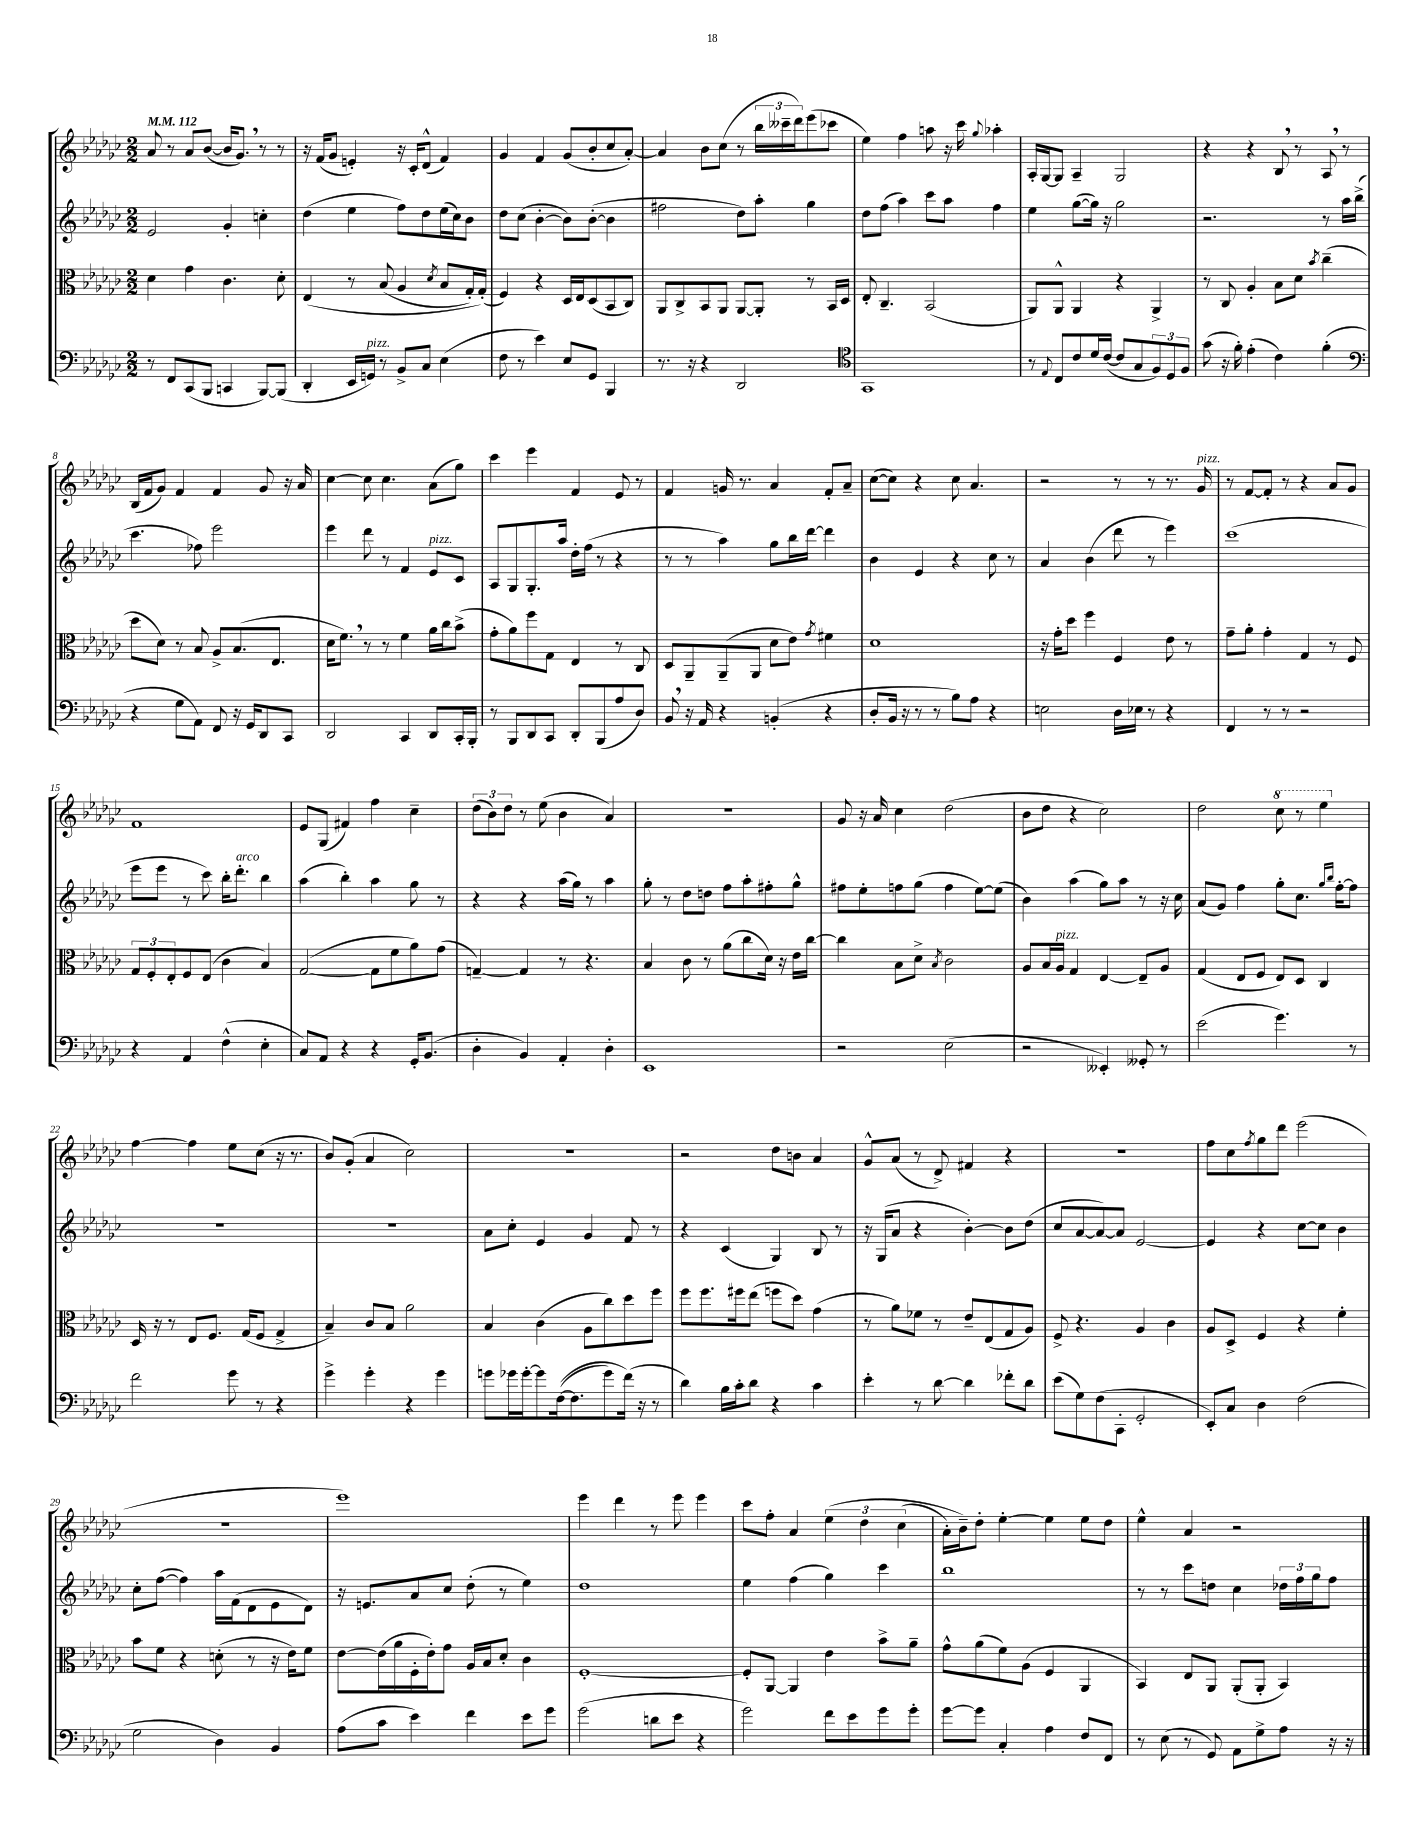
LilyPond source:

<<
\new StaffGroup <<
\new Staff = "s0" {
    \clef treble \key ges \major \numericTimeSignature \time 2/2 \tempo 4 = 112
    aes'8 r8 aes'8 bes'8~( bes'16 ges'8.) \breathe r8 r8 |
    r16 f'16( ges'8 e'4-.) r16 ces'16-. des'8-^( f'4) |
    ges'4 f'4 ges'8( bes'8-. ces''8 aes'8~-.) |
    aes'4 bes'8 ces''8( r8 \tuplet 3/2 { bes''16 ceses'''16-- des'''16) } ees'''8( ces'''8 |
    ees''4) f''4 a''8 r16 ces'''16 \appoggiatura { ges''8 } aes''4-. |
    aes16-. ges16~ ges8 aes4-- ges2 |
    r4 r4 bes8 \breathe r8 aes8 \breathe r8 |
    bes16( f'16 ges'8) f'4 f'4 ges'8 r16 aes'16 |
    ces''4~ ces''8 ces''4. aes'8( ges''8) |
    ces'''4 ees'''4 f'4 ees'8 r8 |
    f'4 g'16 r8. aes'4 f'8-. aes'8-- |
    ces''8~( ces''8) r4 ces''8 aes'4. |
    r2 r8 r8 r8. ges'16^\markup { \italic "pizz." } |
    r8 f'8~ f'8-. r8 r4 aes'8 ges'8 |
    f'1 |
    ees'8 ges8( fis'4) f''4 ces''4-- |
    \tuplet 3/2 { des''8( bes'8) des''8 } r8 ees''8( bes'4 aes'4) |
    R1 |
    ges'8 r16 aes'16 ces''4 des''2( |
    bes'8 des''8 r4 ces''2) |
    des''2 \ottava #1 ces'''8 r8 ees'''4 \ottava #0 |
    f''4~ f''4 ees''8 ces''8( r16 r8. |
    bes'8) ges'8-.( aes'4 ces''2) |
    r1 |
    r2 des''8 b'8 aes'4 |
    ges'8-^ aes'8( r8 des'8->) fis'4 r4 |
    r1 |
    f''8 ces''8 \acciaccatura { f''8 } ges''8 des'''8 ees'''2( |
    r1 |
    ees'''1) |
    ees'''4 des'''4 r8 ees'''8 ees'''4 |
    ces'''8 f''8-. aes'4 \tuplet 3/2 { ees''4\( des''4 ces''4( } |
    aes'16-.) bes'16--\) des''8-. ees''4~-. ees''4 ees''8 des''8 |
    ees''4-^ aes'4 r2 \bar "|." |
}
\new Staff = "s1" {
    \clef treble \key ges \major \numericTimeSignature \time 2/2
    ees'2 ges'4-. c''4-. |
    des''4( ees''4 f''8) des''8 ees''16( ces''16) bes'8 |
    des''8 ces''8( bes'4~-. bes'8) bes'8~-.( bes'4 |
    fis''2 des''8) aes''8-. ges''4 |
    des''8 f''8( aes''4) ces'''8 aes''8 f''4 |
    ees''4 ges''8~( ges''16) r16 ges''2 |
    r2. r8 aes''16 bes''16->( |
    ces'''4. fes''8) ees'''2 |
    ees'''4 des'''8 r8 f'4 ees'8^\markup { \italic "pizz." } ces'8 |
    aes8 ges8 ges8.-. aes''16 des''16-. f''16( r8 r4 |
    r8 r8 aes''4) ges''8 bes''16 des'''16~ des'''4 |
    bes'4 ees'4 r4 ces''8 r8 |
    aes'4 bes'4( des'''8 r8 ees'''4) |
    ces'''1( |
    ees'''8 ees'''8 r8 ces'''8) bes''16-. des'''8.-.^\markup { \italic "arco" } bes''4 |
    aes''4( bes''4-.) aes''4 ges''8 r8 |
    r4 r4 aes''16( ges''16) r8 aes''4 |
    ges''8-. r8 des''8 d''8 f''8 aes''8-. fis''8-. ges''8-^ |
    fis''8 ees''8-. f''8 ges''8( f''4 ees''8~) ees''8( |
    bes'4) aes''4( ges''8) aes''8 r8 r16 ces''16 |
    aes'8( ges'8) f''4 ges''8-. ces''8. \grace { ges''16 bes''16 } f''16~-. f''8 |
    R1 |
    R1 |
    aes'8 ces''8-. ees'4 ges'4 f'8 r8 |
    r4 ces'4( ges4) bes8 r8 |
    r16 ges16( aes'8 r4 bes'4~-.) bes'8 des''8( |
    ces''8 aes'8~ aes'8~) aes'8 ees'2~ |
    ees'4 r4 ces''8~ ces''8 bes'4 |
    ces''8-. f''8~( f''4) aes''16 f'16( des'8 ees'8 des'8) |
    r16 e'8. aes'8 ces''8 des''8-.( r8 ees''4) |
    des''1 |
    ees''4 f''4( ges''4) ces'''4 |
    bes''1 |
    r8 r8 ces'''8 d''8 ces''4 \tuplet 3/2 { des''16 f''16 ges''16 } f''8 \bar "|." |
}
\new Staff = "s2" {
    \clef alto \key ges \major \numericTimeSignature \time 2/2
    des'4 ges'4 ces'4. des'8-. |
    ees4\( r8 bes8( aes4 \acciaccatura { des'8 } bes8 ges16-.) ges16-.(\) |
    f4) r4 des16 ees16 des8( bes,8 ces8) |
    aes,8 ces8-> bes,8 aes,8 aes,8~ aes,8-. r8 bes,16 des16 |
    ees8-. ces4.-- bes,2( |
    aes,8) aes,8-^ aes,4 r4 aes,4-> |
    r8 ces8 aes4-. bes8 des'8 \acciaccatura { bes'8 } ces''4--( |
    des''8 des'8) r8 bes8 aes8-> bes8.( ees8. |
    des'16 f'8.) \breathe r8 r8 f'4 aes'16 ces''16 bes'8->( |
    ges'8-. aes'8) f''8 ges8 ees4 r8 ces8 |
    des8 aes,8-- aes,8--( aes,8 des'8 ees'8) \acciaccatura { ges'8 } fis'4 |
    des'1 |
    r16 ges'16-. des''8 f''4 f4 ees'8 r8 |
    ges'8-- aes'8-. ges'4-. ges4 r8 f8 |
    \tuplet 3/2 { ges8 f8-. ees8-. } f8 ees8( ces'4 bes4) |
    ges2~( ges8 f'8 aes'8) ges'8( |
    g4~--) g4 r8 r4. |
    bes4 ces'8 r8 aes'8( ces''8 des'16) r16 ees'16 ces''16~ |
    ces''4 bes8 des'8-> \acciaccatura { bes8 } ces'2 |
    aes8 bes16 aes16^\markup { \italic "pizz." } ges4 ees4~ ees8-- aes8 |
    ges4( ees8 f8 ees8) des8 ces4 |
    des16 r16 r8 ees8 f8. ges16( f8 ges4-> |
    bes4--) ces'8 bes8 aes'2 |
    bes4 ces'4( aes8 ces''8) des''8 f''8 |
    f''8 f''8. fis''16 ees''8( f''8 des''8) ges'4( |
    r8 aes'8) fes'8 r8 ees'8-- ees8( ges8 aes8) |
    f8-> r4. aes4 ces'4 |
    aes8 des8-> f4 r4 f'4-. |
    bes'8 f'8 r4 d'8-.( r8 r16 ees'16) f'8 |
    ees'8~ ees'16( aes'16 f16-. ees'16-.) ges'8 aes16 bes16 des'8-. ces'4 |
    f1~-. |
    f8-. aes,8~ aes,4 ees'4 bes'8-> aes'8-- |
    ges'8-^ aes'8( f'8) aes8( f4 aes,4 |
    bes,4) ees8 aes,8 aes,8-.( aes,8-. bes,4) \bar "|." |
}
\new Staff = "s3" {
    \clef bass \key ges \major \numericTimeSignature \time 2/2
    r8 f,8 ces,8( bes,,8 c,4 bes,,8~) bes,,8( |
    des,4-. ees,16 g,16^\markup { \italic "pizz." }) r8 bes,8-> ces8 ees4( |
    f8 r8 ees'4) ees8 ges,8 bes,,4 |
    r8. r16 r4 des,2 |
    \clef tenor ges,1 |
    r8 \appoggiatura { ees8 } ces8 ces'8 des'16 ces'16~( ces'8 ges8 \tuplet 3/2 { f8) des8 f8 } |
    ges'8( r16 f'16-.) ees'4-.( ces'4) f'4-.( |
    \clef bass r4 ges8 aes,8) f,8 r16 ges,16 des,8 ces,8 |
    des,2 ces,4 des,8 ces,16-. bes,,16-. |
    r8 bes,,8 des,8 ces,8 des,8-. bes,,8( aes8 des8) |
    bes,8 \breathe r16 aes,16 r4 b,4-.( r4 |
    des8-. bes,16 r16 r8 r8 bes8) aes8 r4 |
    e2 des16 ees16 r8 r4 |
    f,4 r8 r8 r2 |
    r4 aes,4 f4-^( ees4-. |
    ces8) aes,8 r4 r4 ges,16-. bes,8.( |
    des4-. bes,4) aes,4-. des4-. |
    ees,1 |
    r2 ees2( |
    r2 eeses,4-.) geses,8-. r8 |
    ees'2( ges'4.) r8 |
    f'2 ges'8 r8 r4 |
    ges'4-> ges'4-. r4 ges'4 |
    g'8 ges'16 ges'16~-. ges'8 f16~(\( f8. ges'8) f'16(\) r16 r8 |
    des'4) bes16 ces'16-. des'8 r4 ces'4 |
    ees'4-. r8 des'8~ des'4 fes'8-. des'8 |
    ees'8( ges8) f8( ces,8-. ges,2-. |
    ees,8-.) ces8 des4 f2( |
    ges2 des4) bes,4 |
    aes8( ces'8 ees'4) f'4 ees'8 ges'8 |
    ges'2( d'8 ees'8 r4 |
    ges'2) f'8 ees'8 ges'8 ges'8-. |
    ges'8~ ges'8 ces4-. aes4 f8 f,8 |
    r8 ees8( r8 ges,8) aes,8 ges8-> aes8 r16 r16 \bar "|." |
}
>>
>>
